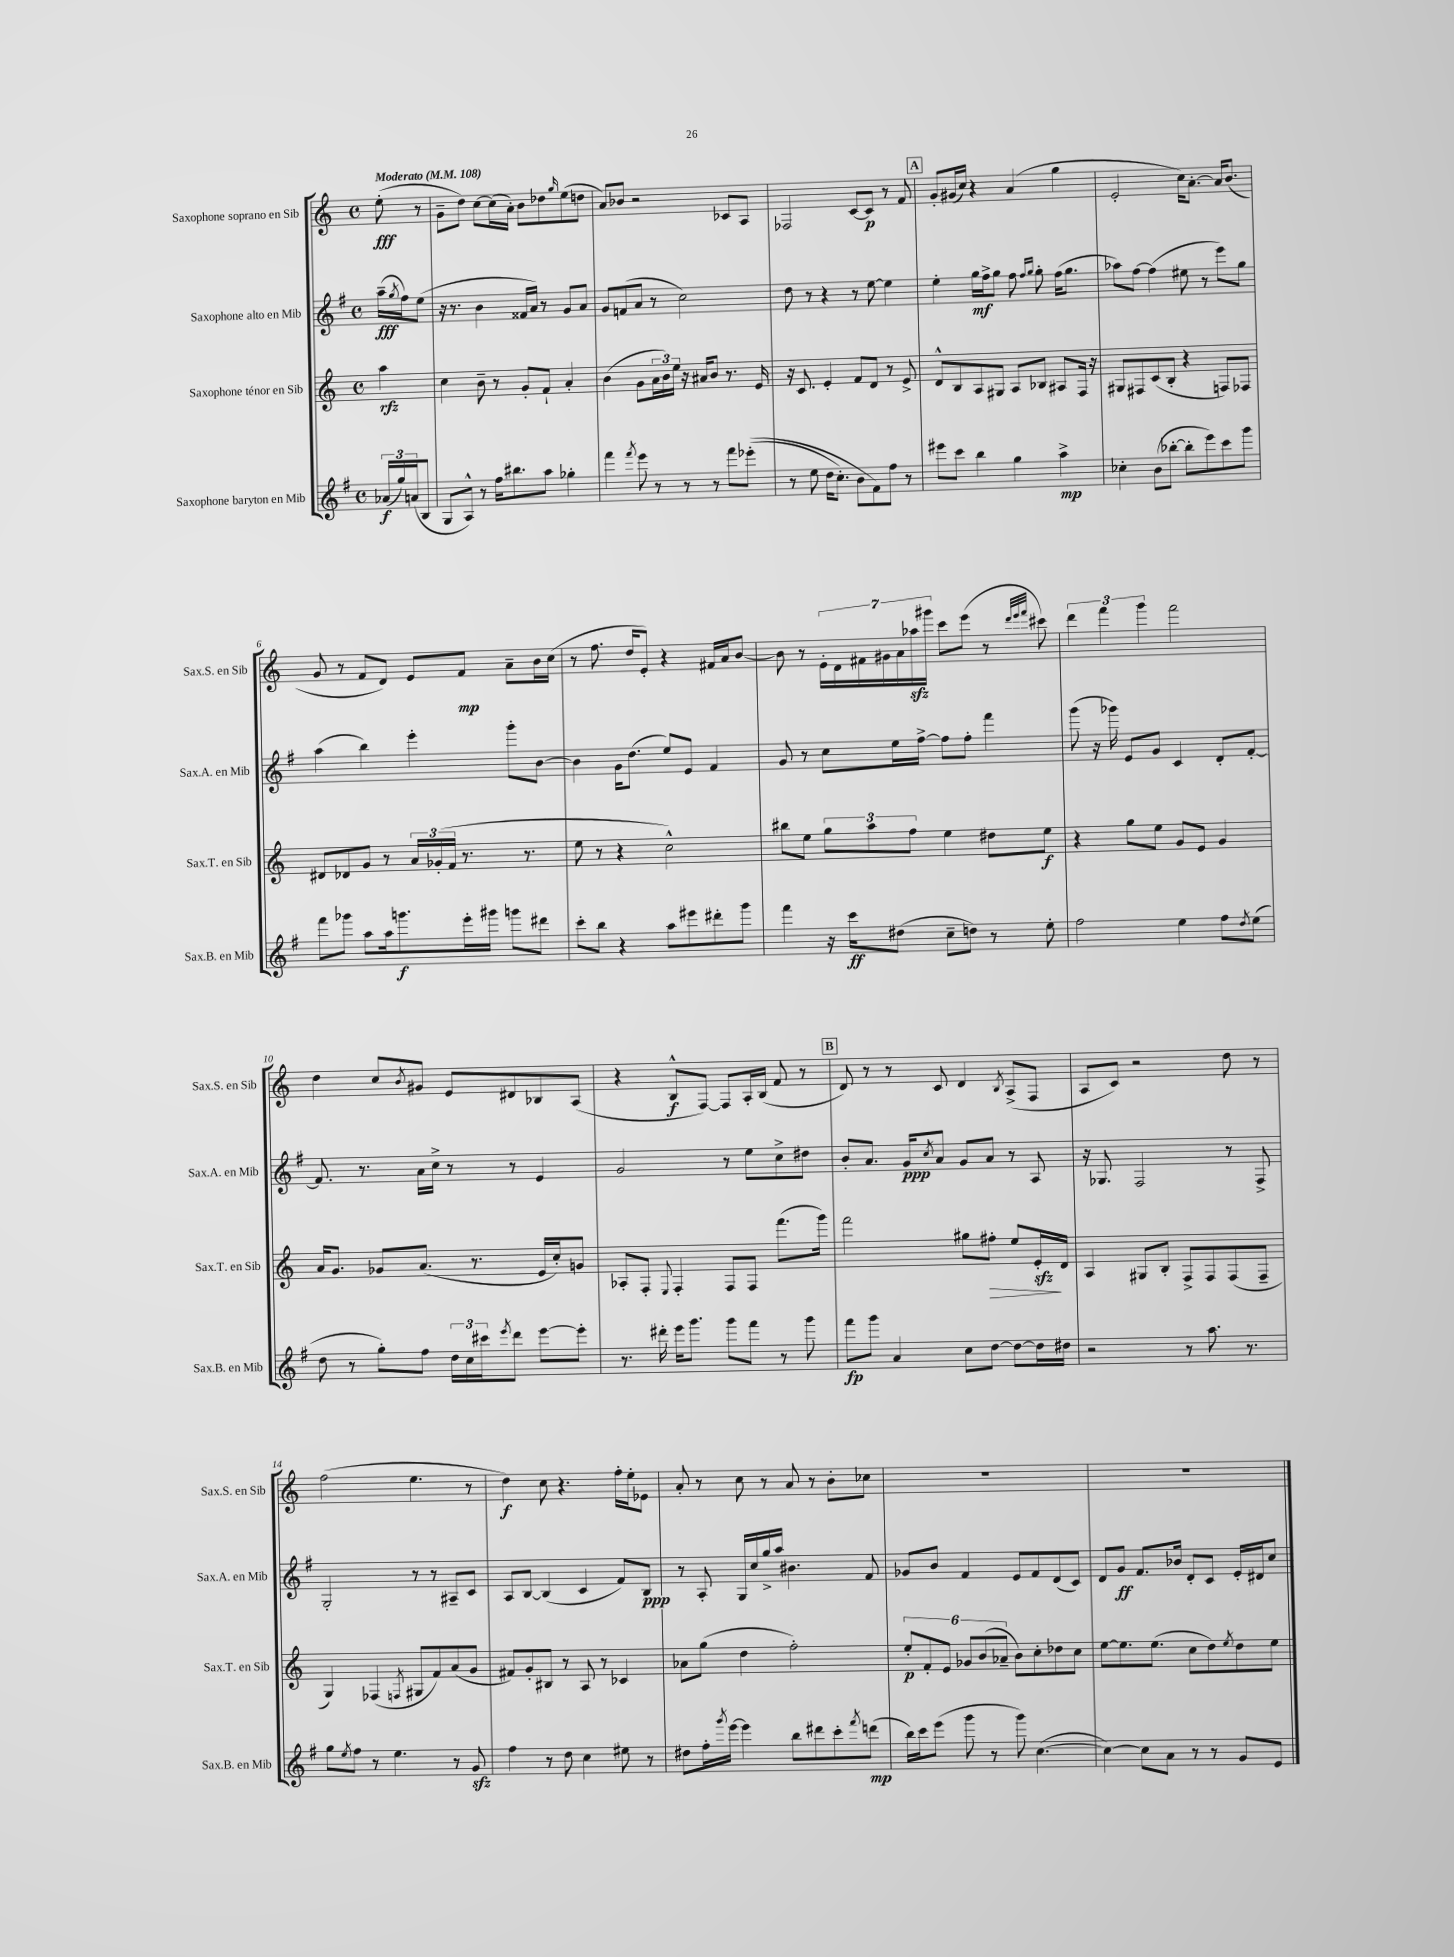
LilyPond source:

<<
\new StaffGroup <<
\new Staff = "s0" \with { instrumentName = "Saxophone soprano en Sib" shortInstrumentName = "Sax.S. en Sib" } {
    \clef treble \key c \major \defaultTimeSignature \time 4/4 \partial 4 \tempo "Moderato" 4 = 108
    e''8-.\fff( r8 |
    g'8-- d''8) c''8~ c''16( a'16-.) b'8 des''8 \grace { g''16 } e''8( d''8 |
    a'8) bes'8 r2 ces'8 a8 |
    fes2 c'8~ c'8\p r8 f'8 |
    \mark \markup { \box "A" } g'8-. gis'16( c''16) r4 a'4( g''4 |
    e'2-. c''16) a'8.~-. a'16 b'8.( |
    g'8 r8 f'8 d'8) e'8 f'8\mp a'8-- b'16 c''16( |
    r8 f''8. d''16 e'8-.) r4 fis'16 a'16 b'8~ |
    b'8 r8 \tuplet 7/4 { e'16-. d'16 fis'16 gis'16 a'16 aes''16\sfz gis'''16 } c'''8 e'''8( r8 \grace { d'''32 e'''32 f'''32 } cis'''8) |
    \tuplet 3/2 { d'''4 f'''4 g'''4 } f'''2 |
    d''4 c''8 \acciaccatura { b'8 } gis'8 e'8 dis'8 bes8 a8( |
    r4 b8-^\f f8~) f8 a16-. b16( f'8 r8 |
    \mark \markup { \box "B" } d'8) r8 r8 c'8 d'4 \acciaccatura { b8 } a8->( f8 |
    a8 c'8) r2 d''8 r8 |
    f''2( e''4. r8 |
    d''4\f) c''8 r4. f''16-. e''16-. ees'8 |
    a'8-. r8 c''8 r8 a'8 r8 b'8-. ces''8 |
    R1 |
    R1 \bar "|." |
}
\new Staff = "s1" \with { instrumentName = "Saxophone alto en Mib" shortInstrumentName = "Sax.A. en Mib" } {
    \clef treble \key g \major \defaultTimeSignature \time 4/4 \partial 4
    a''16--\fff( \acciaccatura { g''8 } fis''16) e''8( |
    r16 r8. b'4 fisis'16 a'16) r8 g'8 a'8 |
    g'8 f'8( a'8 r8 c''2) |
    d''8 r8 r4 r8 e''8~ e''4 |
    \mark \markup { \box "A" } e''4-. g''16\mf fis''16-> g''8 fis''8 \grace { fis''16 g''16 } g''8-. fis''16( g''8. |
    aes''8) fis''8~ fis''4( eis''8 r8 e'''8) g''8 |
    a''4( b''4) e'''4-. g'''8-. b'8~ |
    b'4 g'16 d''8.( e''8) e'8 fis'4 |
    g'8 r8 c''8 e''16 fis''16~-> fis''8 fis''8-. fis'''4 |
    g'''8( r16 ges'''16) e'8 g'8 c'4 d'8-. fis'8~-. |
    fis'8. r8. a'16 c''16-> r8 r8 e'4 |
    g'2 r8 e''8 c''8-> dis''8 |
    \mark \markup { \box "B" } b'8-. a'8. g'16\ppp \acciaccatura { c''8 } a'8 g'8 a'8 r8 a8 |
    r16 ges8. fis2 r8 fis8-> |
    g2-. r8 r8 ais8-- c'8 |
    a8 b8~ b4( c'4 fis'8) b8\ppp |
    r8 a8-. g16 c''16 g''16-> a''16 bis'4. fis'8 |
    ges'8 b'8 fis'4 e'8 fis'8 d'8( c'8) |
    d'8 g'8\ff fis'8. bes'16 d'8-. c'8 e'16-. dis'16 c''8 \bar "|." |
}
\new Staff = "s2" \with { instrumentName = "Saxophone ténor en Sib" shortInstrumentName = "Sax.T. en Sib" } {
    \clef treble \key c \major \defaultTimeSignature \time 4/4 \partial 4
    a''4\rfz |
    c''4 b'8-- r8 g'8-. f'8-! a'4-. |
    b'4( g'8 \tuplet 3/2 { a'16 b'16) e''16 } r16 ais'16 b'8 r8. e'16 |
    r16 c'8. e'4-. f'8 d'8 r8 e'8-> |
    \mark \markup { \box "A" } d'8-^ b8 a8 gis8 a8 bes8 ais8 f16 r16 |
    gis8 fis8 c'8( b8-. r4 f8) fes8 |
    dis'8 des'8 g'8 r8 \tuplet 3/2 { a'16 ges'16-.( f'16 } r8. r8. |
    e''8 r8 r4 c''2-^) |
    bis''8 e''8 \tuplet 3/2 { g''8 a''8 f''8 } e''4 dis''8 e''8\f |
    r4 g''8 e''8 g'8 e'8 g'4 |
    a'16 g'8. ges'8 a'8.( r8. e'16 c''16-.) g'8 |
    aes8-. f8-. \appoggiatura { e8 } f4-. f8 f8 f'''8.( g'''16) |
    \mark \markup { \box "B" } f'''2 gis''8 fis''8-.\> e''8 e'16-.\sfz\! d'16 |
    a4 gis8 b8-. f8-> f8 f8( f8-- |
    g4) fes4( \acciaccatura { f8 } gis8 f'8) a'8( g'8 |
    fis'8) g'8-. bis8 r8 a8 r8 ces'4 |
    aes'8 g''8( d''4 f''2-.) |
    \tuplet 6/4 { e''8-.\p f'8-. e'8 ges'8 b'8( aes'8-- } b'8) c''8-. des''8 c''8 |
    e''8~ e''8. e''8.( c''8 d''8) \acciaccatura { e''8 } d''8 e''8 \bar "|." |
}
\new Staff = "s3" \with { instrumentName = "Saxophone baryton en Mib" shortInstrumentName = "Sax.B. en Mib" } {
    \clef treble \key g \major \defaultTimeSignature \time 4/4 \partial 4
    \tuplet 3/2 { aes'16\f( g''16) a'16( } b8 |
    g8 a8-^) r8 fis''16 bis''8. a''8 ges''4-. |
    fis'''4 \acciaccatura { fis'''8 } e'''8 r8 r8 r8 fis'''8 ees'''8-.(\( |
    r8 e''8 d''16 c''8.-.) b'8 fis'8\) fis''8 r8 |
    \mark \markup { \box "A" } eis'''8 c'''8 b''4 g''4 a''4->\mp |
    ces''4-. b'8( bes''8~-. bes''8-. e'''8) c'''8 g'''8 |
    fis'''8 ges'''8 a''8 a''16 g'''8.\f e'''16-. gis'''16 g'''8 dis'''8 |
    c'''8-. b''8 r4 a''8 eis'''8 dis'''8-. g'''8 |
    fis'''4 r16 c'''16\ff dis''8( c''8-- d''8) r8 e''8-. |
    fis''2 e''4 fis''8 \acciaccatura { d''8 } e''8( |
    d''8 r8 g''8-.) fis''8 \tuplet 3/2 { d''16 c''16 cis'''16 } \acciaccatura { e'''8 } d'''8 e'''8~ e'''8-. |
    r8. dis'''16-. e'''16 g'''8. g'''8 fis'''8 r8 g'''8 |
    \mark \markup { \box "B" } fis'''8\fp g'''8 a'4 c''8 d''8~ d''8~ d''16 dis''16 |
    r2 r8 a''8. r8. |
    g''8 \acciaccatura { e''8 } fis''8 r8 e''4. r8 g'8\sfz |
    fis''4 r8 d''8 c''4 eis''8 r8 |
    dis''8 fis''16-. \acciaccatura { g'''8 } e'''16~ e'''4 b''8 dis'''8 c'''8-. \acciaccatura { fis'''8 } d'''8\mp( |
    b''16) c'''16 e'''8( g'''8 r8 g'''8) c''4.~( |
    c''4~) c''8 a'8 r8 r8 g'8 e'8 \bar "|." |
}
>>
>>
